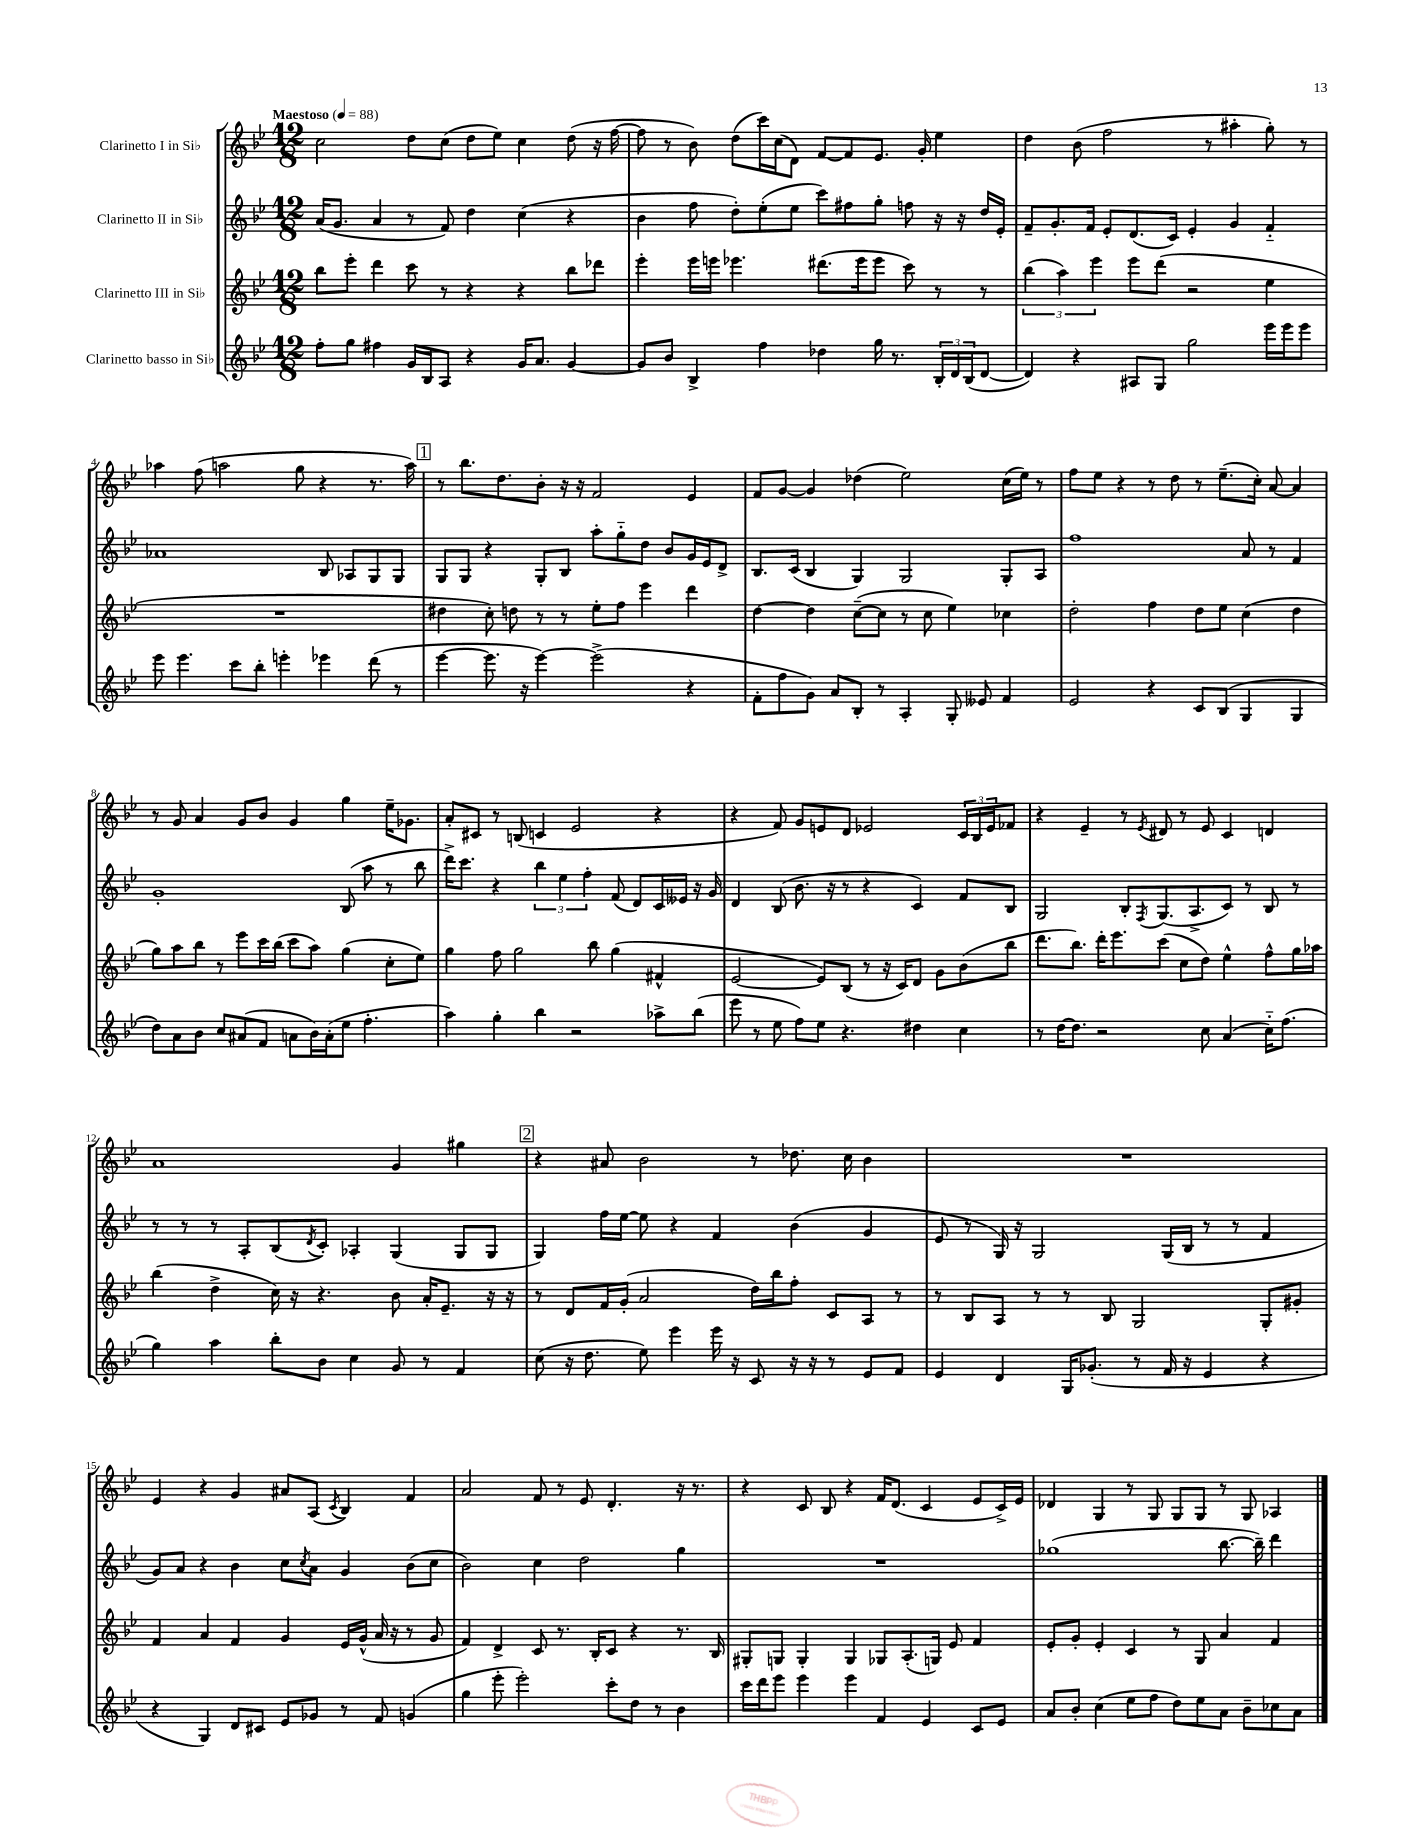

**kern	**kern	**kern	**kern
*staff4	*staff3	*staff2	*staff1
*clefG2	*clefG2	*clefG2	*clefG2
*k[b-e-]	*k[b-e-]	*k[b-e-]	*k[b-e-]
*M12/8	*M12/8	*M12/8	*M12/8
*MM88	*MM88	*MM88	*MM88
8ff'	8bb-	(16a	2cc
.	.	8.g	.
8gg	8eee-'	.	.
4ff#	4ddd	4a	.
16g	8ccc	8r	8dd
16B-	.	.	.
8A	8r	8f)	(8cc
4r	4r	4dd	8dd
.	.	.	8ee-)
16g	4r	(4cc	4cc
8.a	.	.	.
[4g	8bb-	4r	(8dd
.	8ddd-	.	16r
.	.	.	[16ff
=	=	=	=
8g]	4eee-'	4b-	8ff]
8b-	.	.	8r
4B-^	16eee-	8ff	8b-)
.	16eee	.	.
.	4.eee-	8dd')	(8dd
4ff	.	(8ee-'	16ccc)
.	.	.	(16cc
.	.	8ee-	8d)
4dd-	(8.ddd#	8ccc)	[8f
.	.	8ff#	8f]
.	16eee-	.	.
16gg	8eee-	8gg'	8.e-
8.r	.	.	.
.	8ccc)	8ff	.
.	.	.	16g'
24B-'	8r	16r	4ee-
24d	.	.	.
.	.	16r	.
(24B-	.	.	.
[8d	8r	16dd	.
.	.	16e-'	.
=	=	=	=
4d])	(6bb-	8f~	4dd
.	.	8.g'	.
.	6aa)	.	.
4r	.	.	(8b-
.	.	16f	.
.	6eee-	.	.
.	.	8e-'	2ff
8A#	8eee-	(8.d	.
8G	(8ddd	.	.
.	.	16c)	.
2gg	2r	4e-'	.
.	.	.	8r
.	.	4g	4aa#'
16eee-	4ee-	4f'~	8gg')
16eee-	.	.	.
8eee-	.	.	8r
=	=	=	=
8eee-	1.r	1a-	4aa-
4.eee-	.	.	.
.	.	.	(8ff
.	.	.	2aa
8ccc	.	.	.
8bb-'	.	.	.
4eee'	.	.	.
.	.	.	8gg
4eee-	.	8B-	4r
.	.	8A-	.
(8ddd	.	8G	8.r
8r	.	8G	.
.	.	.	16aa)
=	=	=	=
[4eee-	4dd#	8G	8r
.	.	8G	8.bb-
8.eee-]	8cc')	4r	.
.	.	.	8.dd
.	8dd	.	.
16r	.	.	.
[4eee-)	8r	8G'	8b-'
.	8r	8B-	16r
.	.	.	16r
(2eee-^]	8ee-'	8aa'	2f
.	8ff	8gg'~	.
.	4eee-	8dd	.
.	.	8b-	.
4r	4ddd	16g	4e-
.	.	16e-	.
.	.	8d^	.
=	=	=	=
8f'	[4dd	8.B-	8f
8ff	.	.	[8g
.	.	(16c	.
8g)	4dd]	4B-	4g]
8a	.	.	.
8B-'	([8cc~	4G)	(4dd-
8r	8cc]	.	.
4A'	8r	2G	2ee-)
.	8cc	.	.
8G'	4ee-)	.	.
8e--	.	.	.
4f	4cc-	8G'	(16cc
.	.	.	16ee-)
.	.	8A	8r
=	=	=	=
2e-	2dd'	1ff	8ff
.	.	.	8ee-
.	.	.	4r
4r	4ff	.	8r
.	.	.	8dd
8c	8dd	.	8r
(8B-	8ee-	.	(8.ee-~
4G	(4cc	8a	.
.	.	.	16cc')
.	.	8r	[8a
4G	4dd	4f	4a]
=	=	=	=
8dd)	8gg)	1g'	8r
8a	8aa	.	8g
8b-	8bb-	.	4a
8cc	8r	.	.
(8a#	8eee-	.	8g
8f	16ccc	.	8b-
.	(16bb-	.	.
8a	8ccc	.	4g
16b-)	8aa)	.	.
(16a'	.	.	.
8ee-	(4gg	(8B-	4gg
4.ff'	.	8aa	.
.	8cc'	8r	16ee-~
.	.	.	8.g-
.	8ee-)	8bb-	.
=	=	=	=
4aa)	4gg	16ddd^)	8a'
.	.	8.ccc	.
.	.	.	8c#
4gg'	8ff	4r	8r
.	2gg	.	(8B
4bb-	.	6bb-	4c
.	.	6ee-	.
2r	.	.	2e-
.	.	6ff'	.
.	8bb-	.	.
.	(4gg	(8f	.
.	.	8d)	.
8aa-^	4f#^^	16c	4r
.	.	16e--	.
(8bb-	.	16r	.
.	.	16g	.
=	=	=	=
8eee-	[2e-	4d	4r
8r	.	.	.
8ee-	.	(8B-	8f)
8ff)	.	8.b-	8g
8ee-	8e-])	.	8e
.	.	16r	.
4.r	(8B-	8r	8d
.	8r	4r	2e-
.	16r	.	.
.	16c)	.	.
4dd#	8d	4c)	.
.	8g	.	.
4cc	(8b-	8f	24c
.	.	.	24B-
.	.	.	24e-
.	8bb-	8B-	8f-
=	=	=	=
8r	8.ddd	2G	4r
[16dd	.	.	.
8.dd]	8.bb-)	.	.
.	.	.	4e-~
2r	16ddd'	.	.
.	8.eee-	.	.
.	.	8B-'	8r
.	.	8qF	8qe-
.	(8ccc	(8.G	8d#
.	8cc	.	8r
.	.	8.A^	.
8cc	8dd)	.	8e-
(4a	4ee-^^	8c)	4c
.	.	8r	.
16cc'~)	8ff^^	8B-	4d
(8.ff	.	.	.
.	16gg	8r	.
.	16aa-	.	.
=	=	=	=
4gg)	(4bb-	8r	1a
.	.	8r	.
4aa	4dd^	8r	.
.	.	8A'	.
8bb-'	16cc)	(8B-	.
.	16r	.	.
.	.	8qd	.
8b-	4.r	8c')	.
4cc	.	4A-'	.
8g	8b-	(4G	4g
8r	16a'	.	.
.	8.e-~	.	.
4f	.	8G	4gg#
.	16r	8G	.
.	16r	.	.
=	=	=	=
(8cc	8r	4G)	4r
16r	8d	.	.
8.dd	.	.	.
.	16f	16ff	8a#
.	(16g'	[16ee-	.
8ee-)	2a	8ee-]	2b-
4eee-	.	4r	.
16eee-	.	4f	.
16r	.	.	.
8c	16dd)	.	8r
.	16bb-	.	.
16r	8ff'	(4b-	8.dd-
16r	.	.	.
8r	8c	.	.
.	.	.	16cc
8e-	8A	4g	4b-
8f	8r	.	.
=	=	=	=
4e-	8r	8e-	1.r
.	8B-	8r	.
4d	8A	16G)	.
.	.	16r	.
.	8r	2G	.
16G	8r	.	.
(8.g-'	.	.	.
.	8B-	.	.
8r	2G	.	.
16f	.	(16G	.
16r	.	16B-	.
4e-	.	8r	.
.	.	8r	.
4r	8G'	4f	.
.	8g#'	.	.
=	=	=	=
4r	4f	8g)	4e-
.	.	8a	.
4G)	4a	4r	4r
8d	4f	4b-	4g
8c#	.	.	.
8e-	4g	8cc	8a#
.	.	8qcc	.
8g-	.	8a	(8A
.	.	.	8qc
8r	16e-	4g	4B-)
.	(16g^^	.	.
8f	16a	.	.
.	16r	.	.
(4g	8r	(8b-	4f
.	8g	8cc	.
=	=	=	=
4gg	4f)	2b-)	2a
8eee-'	4d^	.	.
2eee-')	.	.	.
.	8c	4cc	8f
.	8.r	.	8r
.	.	2dd	8e-
.	16B-'	.	.
8ccc'	8c	.	4.d'
8dd	4r	.	.
8r	.	.	.
4b-	8.r	4gg	16r
.	.	.	8.r
.	16B-	.	.
=	=	=	=
16ccc	8G#'	1.r	4r
16ddd	.	.	.
8eee-	8G	.	.
4eee-	4G'	.	8c
.	.	.	8B-
4eee-	4G	.	4r
4f	8G-	.	16f
.	.	.	(8.d
.	(8.A'	.	.
4e-	.	.	4c
.	16G)	.	.
.	8e-	.	.
8c	4f	.	8e-
8e-	.	.	16c^)
.	.	.	16e-
=	=	=	=
8a	8e-'	(1gg-	4d-
8b-'	8g'	.	.
(4cc	4e-'	.	4G
8ee-	4c	.	8r
8ff	.	.	8G
8dd)	8r	.	8G
8ee-	8G	.	8G
8a	4a	[8.bb-	8r
8b-~	.	.	8G
.	.	16bb-~])	.
8cc-	4f	4ddd	4A-
8a	.	.	.
==	==	==	==
*-	*-	*-	*-
